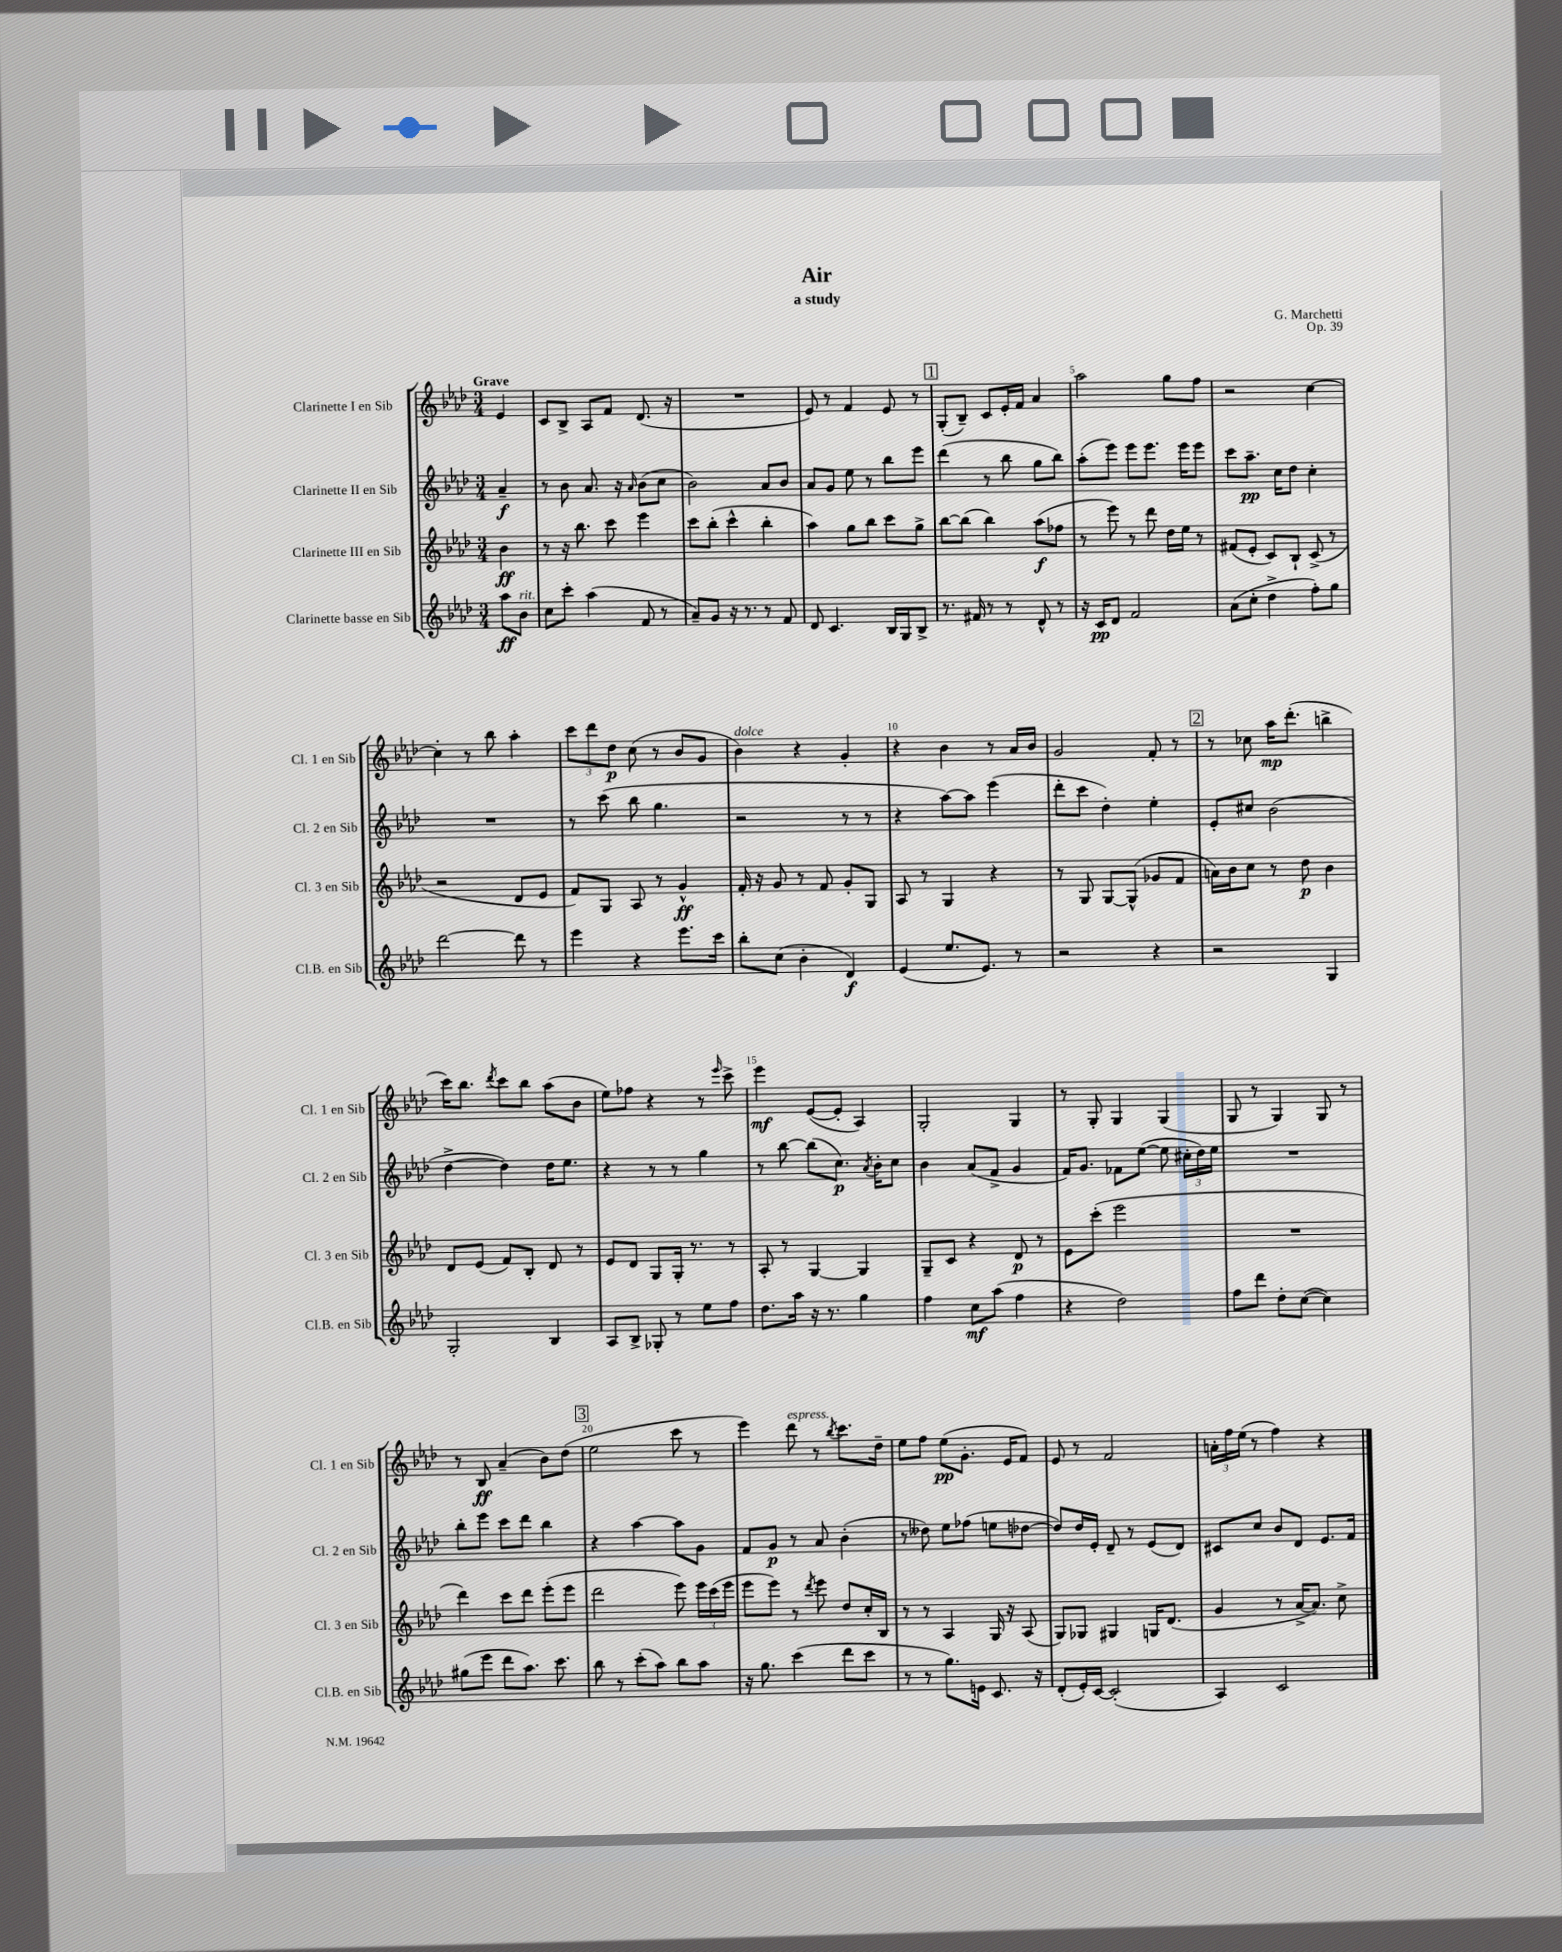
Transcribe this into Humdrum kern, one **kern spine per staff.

**kern	**kern	**kern	**kern
*staff4	*staff3	*staff2	*staff1
*clefG2	*clefG2	*clefG2	*clefG2
*k[b-e-a-d-]	*k[b-e-a-d-]	*k[b-e-a-d-]	*k[b-e-a-d-]
*M3/4	*M3/4	*M3/4	*M3/4
8aa-\L	4b-\	4a-~/	4e-/
8b-\J	.	.	.
=	=	=	=
8cc\L	8r	8r	8c/L
8ccc'\J	16r	8b-\	8B-^/J
.	8.bb-\	.	.
(4aa-\	.	8.a-/	8A-/L
.	8ccc\	.	8f/J
.	.	16r	.
.	.	16qqa-/	.
8f/	4eee-\	(8b-\L	(8.d-/
8r	.	8cc\J	.
.	.	.	16r
=	=	=	=
8a-~/L)	8ccc\L	2b-\)	2.r
8g/J	(8bb-'\J	.	.
16r	4ccc^^\	.	.
8.r	.	.	.
8r	4bb-'\	8a-/L	.
8f/	.	8b-/J	.
=	=	=	=
8d-/	4aa-\)	8a-/L	8e-/)
4.c/	.	8g/J	8r
.	8gg\L	8ee-\	4f/
.	8bb-\J	8r	.
16B-/LL	8ccc\L	8bb-\L	8e-/
16G/J	.	.	.
8B-^/J	8gg^\J	8eee-\J	8r
=	=	=	=
8.r	[8bb-\L	(4ddd-\	(8G'/L
.	(8bb-\]J	.	8B-~/J)
16f#/	.	.	.
8r	4bb-\)	8r	8c/L
8r	.	8bb-\	16e-'/L
.	.	.	16f/JJ
8d-^^/	(8aa-\L	8gg\L	4a-/
8r	8ff-\J	8bb-\J)	.
=	=	=	=
16r	8r	(8aa-'\L	2aa-\
16c/LK	.	.	.
8d-/J	8eee-\)	8eee-\J)	.
2f/	8r	8eee-\L	.
.	8ddd-\	8.eee-\J	.
.	16dd-\LL	.	8gg\L
.	16ee-\JJ	16eee-\LK	.
.	8r	8eee-\J	8ff\J
=	=	=	=
(8a-\L	(8f#/L	8ccc\L	2r
8cc'\J	8e-'/J	8.aa-~\J	.
4dd-^\	8c/L)	.	.
.	.	16cc\LK	.
.	8B-`/J	8dd-\J	.
8ff'\L)	(8c^/	4cc'\	[4cc\
8gg\J	8r	.	.
=	=	=	=
[2ddd-\	2r	2.r	4cc'\]
.	.	.	8r
.	.	.	8bb-\
8ddd-\]	8d-/L	.	4aa-'\
8r	8e-/J	.	.
=	=	=	=
4eee-\	8f/L)	8r	12ccc\L
.	.	.	12ddd-\
.	8G/J	(8ccc\	.
.	.	.	12dd-\J
4r	8A-/	8bb-\	(8cc\
.	8r	4.gg\	8r
8.eee-\L	4g^^/	.	8b-/L
.	.	.	8g/J
16ccc\Jk	.	.	.
=	=	=	=
8bb-'\L	16f'/	2r	4b-\)
.	16r	.	.
(8cc\J	8g/	.	.
4b-'\	8r	.	4r
.	8f/	.	.
4d-/)	8g'/L	8r	4g'/
.	8G/J	8r	.
=	=	=	=
(4e-/	8A-/	4r	4r
.	8r	.	.
8.ee-/L	4G/	[8aa-\L)	4b-\
.	.	8aa-\]J	.
8.e-/J)	.	.	.
.	4r	(4eee-\	8r
8r	.	.	16a-/LL
.	.	.	16b-/JJ
=	=	=	=
2r	8r	8ddd-'\L	2g/
.	8G/	8ccc\J	.
.	[8G/L	4dd-'\)	.
.	(8G^^/]J	.	.
4r	8g-/L	4ee-'\	8f'/
.	8f/J	.	8r
=	=	=	=
2r	16a\LL)	8e-'/L	8r
.	16b-\J	.	.
.	8cc\J	8cc#/J	8cc-\
.	8r	(2b-\	16aa-\LK
.	.	.	(8.ddd-'\J
.	8dd-\	.	.
4G/	4b-\	.	4bb^\
=	=	=	=
2G'/	8d-/L	[4dd-^\	16ccc\LK)
.	.	.	8.bb-\J
.	(8e-/J	.	.
.	.	.	8qddd-/
.	8f/L)	4dd-\])	8ccc\L
.	8B-'/J	.	8bb-\J
4B-/	8d-/	16dd-\LK	(8aa-\L
.	.	8.ee-\J	.
.	8r	.	8b-\J
=	=	=	=
8A-/L	8e-/L	4r	8ee-\L)
8B-^/J	8d-/J	.	8ff-\J
8G-'/	8G/L	8r	4r
8r	16G'/Jk	8r	.
.	8.r	.	.
8ee-\L	.	4gg\	8r
.	.	.	16qqeee-/
8ff\J	8r	.	8ccc^\
=	=	=	=
8.dd-\L	8A-'/	8r	4eee-\
.	8r	[8bb-\	.
16aa-\Jk	.	.	.
16r	[4G/	(8bb-\]L	([8e-/L
8.r	.	.	.
.	.	8.cc\J)	8e-'/]J
4gg\	4G/]	.	4A-/)
.	.	8qa-/	.
.	.	16b-'\LK	.
.	.	8cc\J	.
=	=	=	=
4ff\	8G~/L	4b-\	2G'/
.	8c/J	.	.
8cc\L	4r	(8a-/L	.
(8aa-\J	.	8f^/J	.
4ff\	8d-/	4g/	4G/
.	8r	.	.
=	=	=	=
4r	8e-\L	16f/LK)	8r
.	.	8.g/J	.
.	(8ccc'\J	.	8G'/
2dd-\)	2eee-\	8f-\L	4G/
.	.	([8ee-\J	.
.	.	8ee-\]	(4G/
.	.	24cc#'\LL	.
.	.	24dd-\)	.
.	.	24ee-\JJ	.
=	=	=	=
8ff\L	2.r	2.r	8G/
8ddd-\J	.	.	8r
8dd-'\L	.	.	4G/)
([8cc\J	.	.	.
4cc\])	.	.	8G/
.	.	.	8r
=	=	=	=
(8gg#\L	4ddd-\)	8bb-'\L	8r
8eee-\J	.	8eee-\J	8B-/
8ddd-\L	8ccc\L	8ccc\L	(4a-~/
8.aa-\J)	8ddd-\J	8ddd-\J	.
.	(8eee-'\L	4bb-\	8b-\L)
8.ccc\	.	.	.
.	8eee-\J	.	(8dd-\J
=	=	=	=
8bb-\	2ddd-\	4r	2ee-\
8r	.	.	.
(8ccc'\L	.	[4aa-\	.
8aa-\J)	.	.	.
8bb-\L	8eee-\)	8aa-\]L	8ccc\
8aa-\J	24eee-\LL	8g\J	8r
.	(24ccc\	.	.
.	24eee-\JJ	.	.
=	=	=	=
16r	8eee-\L	8f/L	4eee-\)
8.gg\	.	.	.
.	8eee-\J)	8g/J	.
(4ccc\	8r	8r	8ddd-\
.	8qddd-/	.	.
.	8eee-\	8a-/	8r
.	.	.	8qbb-/
8ddd-\L	8dd-/L	(4b-'\	8.ccc\L
8ccc\J	16cc'/L	.	.
.	16B-/JJ	.	16dd-~\Jk
=	=	=	=
8r	8r	8r	8ee-\L
8r	8r	8dd--\)	8ff\J
8.gg\L)	4A-/	8ee-\L	(8ee-\L
.	.	(8ff-\J	8.g'\J
16e\Jk	.	.	.
8.c/	16G/	8ee\L	.
.	16r	.	16e-/LK
.	(8A-/	[8dd-\J	8f/J)
16r	.	.	.
=	=	=	=
(8d-'/L	8G/L)	8dd-/]L)	8e-/
16e-'/L)	8G-/J	16dd-/L	8r
[16c/JJ	.	16e-'/JJ	.
(2c'/]	4G#/	8d-~/	2f/
.	.	8r	.
.	16G/LK	(8e-/L	.
.	(8.d-/J	.	.
.	.	8d-/J)	.
=	=	=	=
4A-/)	4g/	8c#/L	24a'\LL
.	.	.	24ff\
.	.	.	(24ee-\JJ
.	.	8cc/J	8r
2c/	8r	8b-/L	4ff\)
.	[16a-^/LK	8d-/J	.
.	8.a-/]J)	.	.
.	.	8.e-/L	4r
.	8cc^\	.	.
.	.	16f/Jk	.
==	==	==	==
*-	*-	*-	*-
